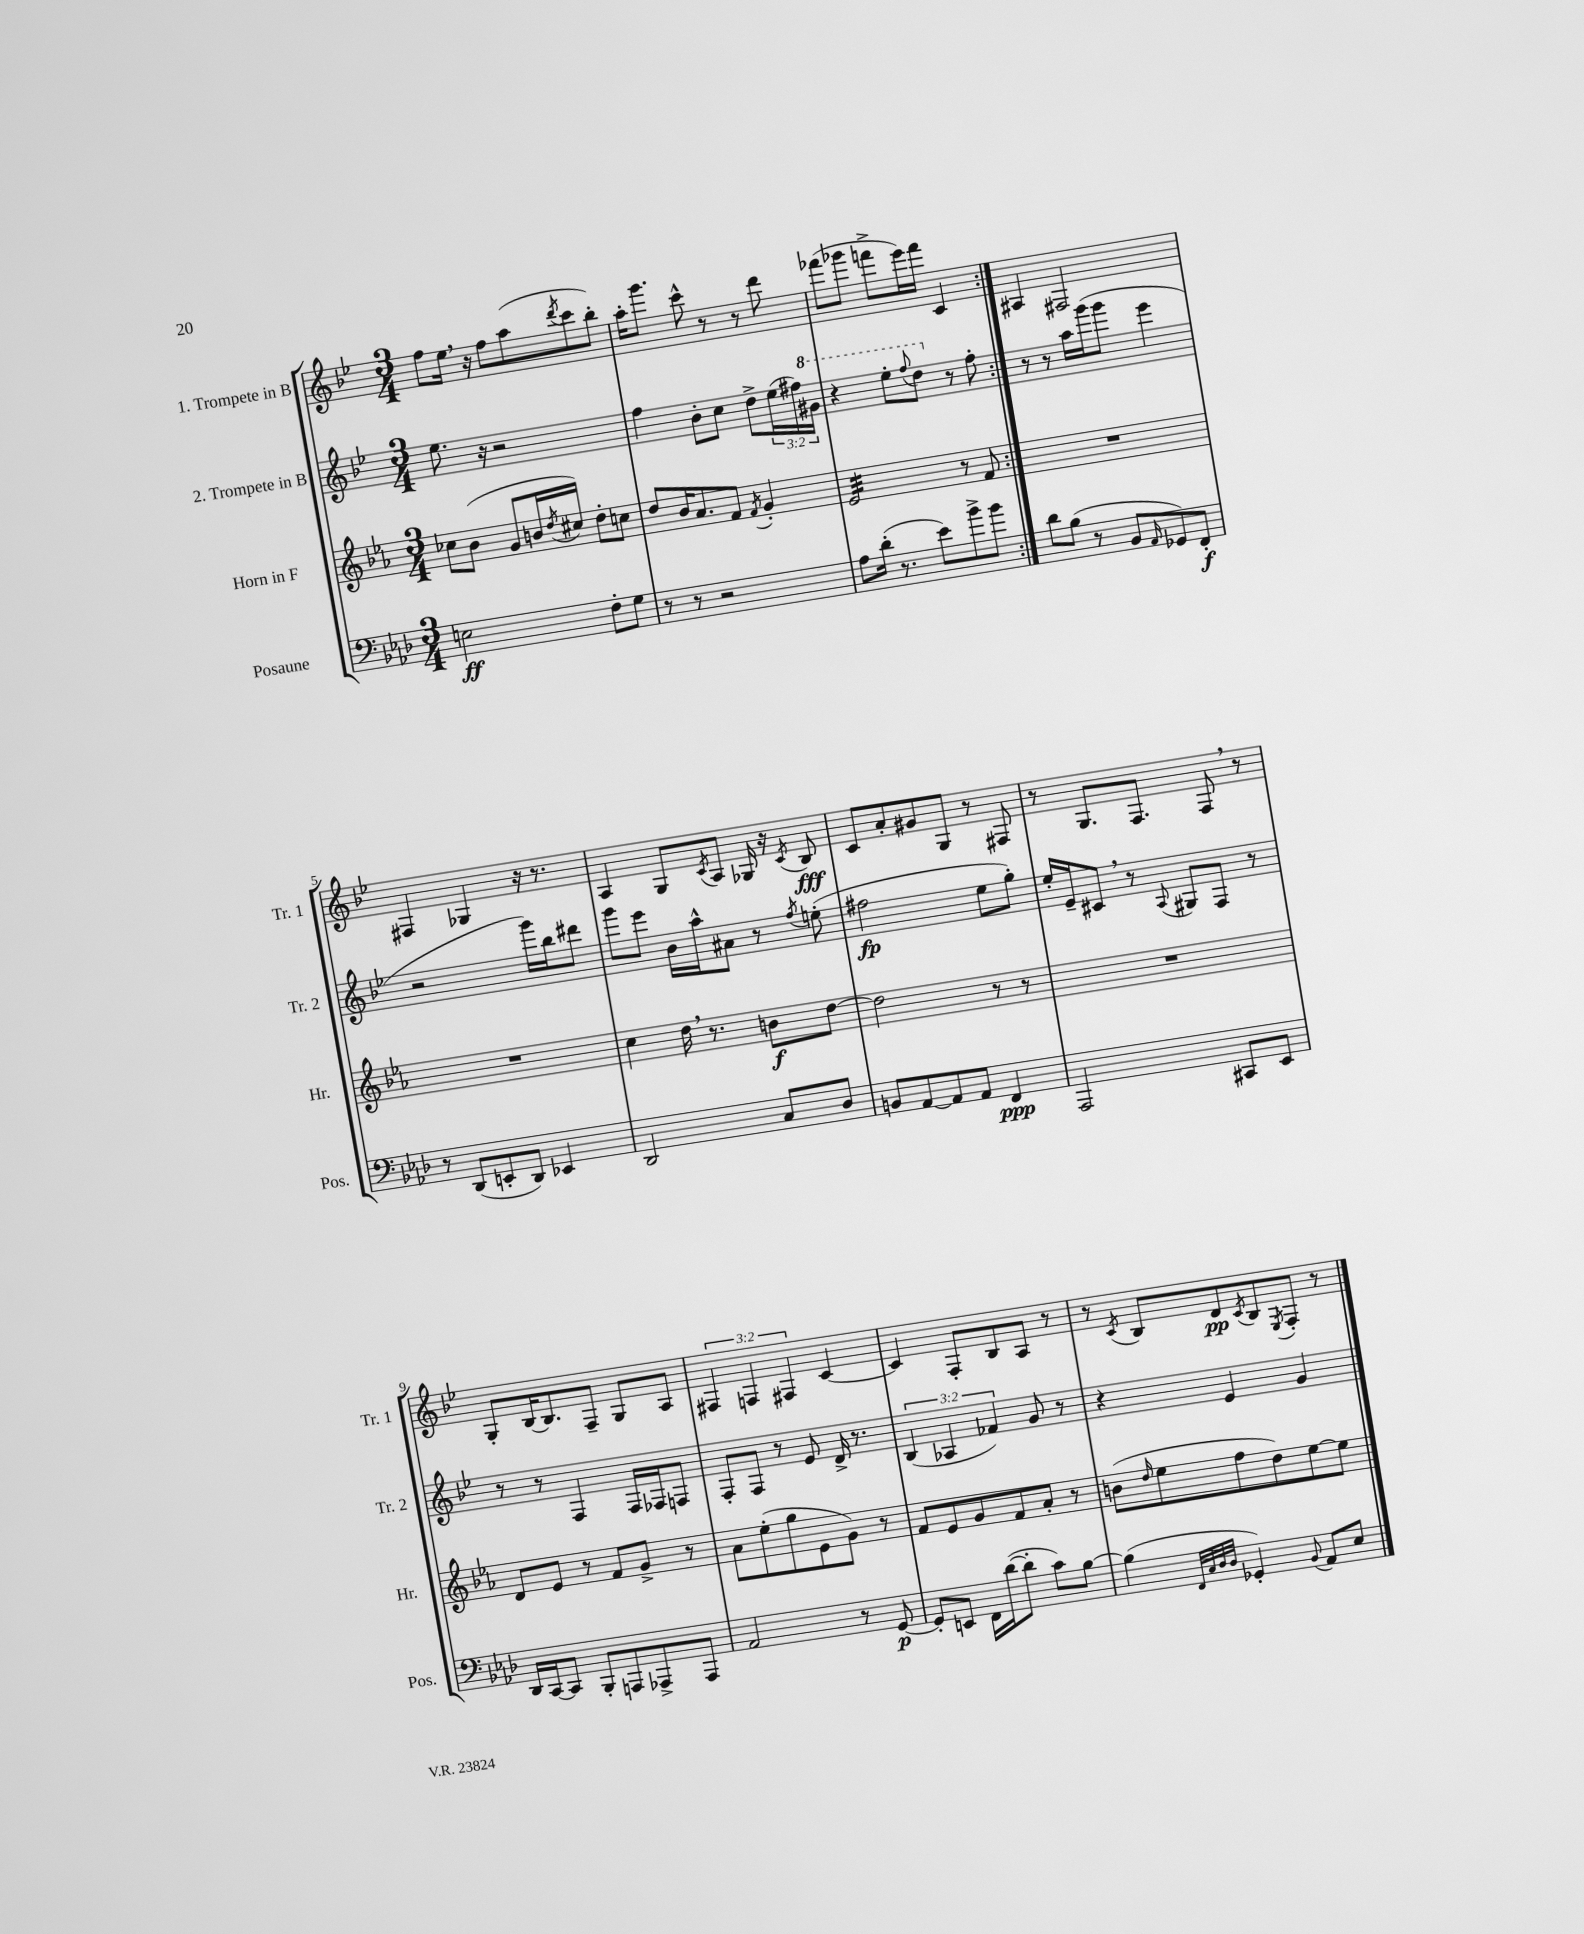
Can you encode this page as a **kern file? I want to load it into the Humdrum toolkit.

**kern	**kern	**kern	**kern
*staff4	*staff3	*staff2	*staff1
*clefF4	*clefG2	*clefG2	*clefG2
*k[b-e-a-d-]	*k[b-e-a-]	*k[b-e-]	*k[b-e-]
*M3/4	*M3/4	*M3/4	*M3/4
2E\	8cc-\L	8.ee-\	8ff\L
.	(8b-\J	.	16ee-\Jk
.	.	16r	16r
.	8g/L	2r	8ff\L
.	16b/L	.	(8aa\
.	8qdd/	.	.
.	16cc#/JJ)	.	.
.	.	.	8qddd/
8F'\L	8dd'\L	.	8ccc\
8G\J	8cc\J	.	8bb-'\J)
=	=	=	=
8r	8dd/L	4ff\	16aa'\LK
.	.	.	8.ggg\J
8r	16b-/K	.	.
.	8.a-/	.	.
2r	.	8b-'\L	8ccc^^\
.	8f/J	8cc\J	8r
.	8qf/	.	.
.	4g'/	8dd^\L	8r
.	.	(24ee-\L	8ddd\
.	.	24ff#\)	.
.	.	24gg#\JJ	.
=	=	=	=
8A-\L	2e-/	4r	(8fff-\L
(16d-'\Jk	.	.	8ggg-\J
8.r	.	.	.
.	.	8eee-'\L	8fff^\L
.	.	8qqfff/	.
8e-\L)	.	8ddd\J	16eee-\L)
.	.	.	16fff\JJ
8b-^\	8r	8r	4c/
8b-\J	8f/	8ff'\	.
=:|!	=:|!	=:|!	=:|!
8d-\L	2.r	8r	4A#/
(8B-\J	.	8r	.
8r	.	16aa\LL	2F#/
.	.	(16ggg\J	.
8BB-/L	.	8ggg\J	.
16qqAA-/	.	.	.
8GG-/)	.	4eee-\	.
8FF'/J	.	.	.
=	=	=	=
8r	2.r	2r	4F#/
(8DD-/L	.	.	.
8EE'/	.	.	4G-/
8DD-/J)	.	.	.
4EE-/	.	16ggg\LL)	16r
.	.	16bb-\J	8.r
.	.	8ddd#\J	.
=	=	=	=
2DD-/	4cc\	8ggg\L	4A/
.	.	8eee-\J	.
.	16dd\	16b-\LL	8G/L
.	8.r	16aa^^\J	.
.	.	.	8qc/
.	.	8a#\J	8A/J
8C/L	8b\L	8r	16G-/
.	.	.	16r
.	.	8qff/	8qc/
8D-/J	[8dd\J	(8ee'\	8B-/
=	=	=	=
8BB/L	2dd\]	2ff#\	8c/L
[8AA-/	.	.	8a'/
8AA-/]	.	.	8g#/
8AA-/J	.	.	8G/J
4FF/	8r	8ee-\L	8r
.	8r	8gg'\J)	8F#/
=	=	=	=
2AAA-/	2.r	16ee-'/LL	8r
.	.	16e-~/J	.
.	.	8c#/J	8.G/L
.	.	8r	.
.	.	.	8.F/J
.	.	8qqA/	.
.	.	8G#/L	.
8CC#/L	.	8F/J	8F/
8EE-/J	.	8r	8r
=	=	=	=
16DD-/LL	8d/L	8r	8G'/L
[16CC/J	.	.	.
8CC/]J	8e-/J	8r	[16B-/K
.	.	.	8.B-/]
8BBB-'/L	8r	4F/	.
8AAA/	8f/L	.	8F~/J
8AAA-^/	8g^/J	16F/LL	8G/L
.	.	16F-/J	.
8AAA-/J	8r	8F/J	8A/J
=	=	=	=
2AA-/	8a-\L	8F'/L	6F#/
.	(8ee-'\	8F/J	.
.	.	.	6F/
.	8gg\	8r	.
.	.	.	6F#/
.	8e-\	8e-/	.
8r	8g\J)	16d^/	[4c/
.	.	8.r	.
[8GG/	8r	.	.
=	=	=	=
8GG'/]L	8f/L	(6B-/	4c/]
8EE/J	8e-/	.	.
.	.	6A-/	.
16FF\LL	8g/	.	8F'/L
([16d-\J	.	.	.
.	.	6f-/)	.
8d-'\]J	8f/	.	8B-/
8c\L)	8a-'/J	8g/	8A/J
[8B-\J	8r	8r	8r
=	=	=	=
(4B-\]	(8b\L	4r	8r
.	16qqdd/	.	8qc/
.	8ee-\	.	8B-/L
32qqFF/LLL	.	.	.
32qqC/	.	.	.
32qqD-/	.	.	.
32qqD-/JJJ	.	.	.
4GG-'/)	8ff\	4e-/	8d/
.	.	.	8qc/
.	8dd\)	.	8B-/
8qqBB-/	.	.	8qE-/
8AA-/L	[8ee-\	4g/	8F'/J
8E-/J	8ee-\]J	.	8r
==	==	==	==
*-	*-	*-	*-
